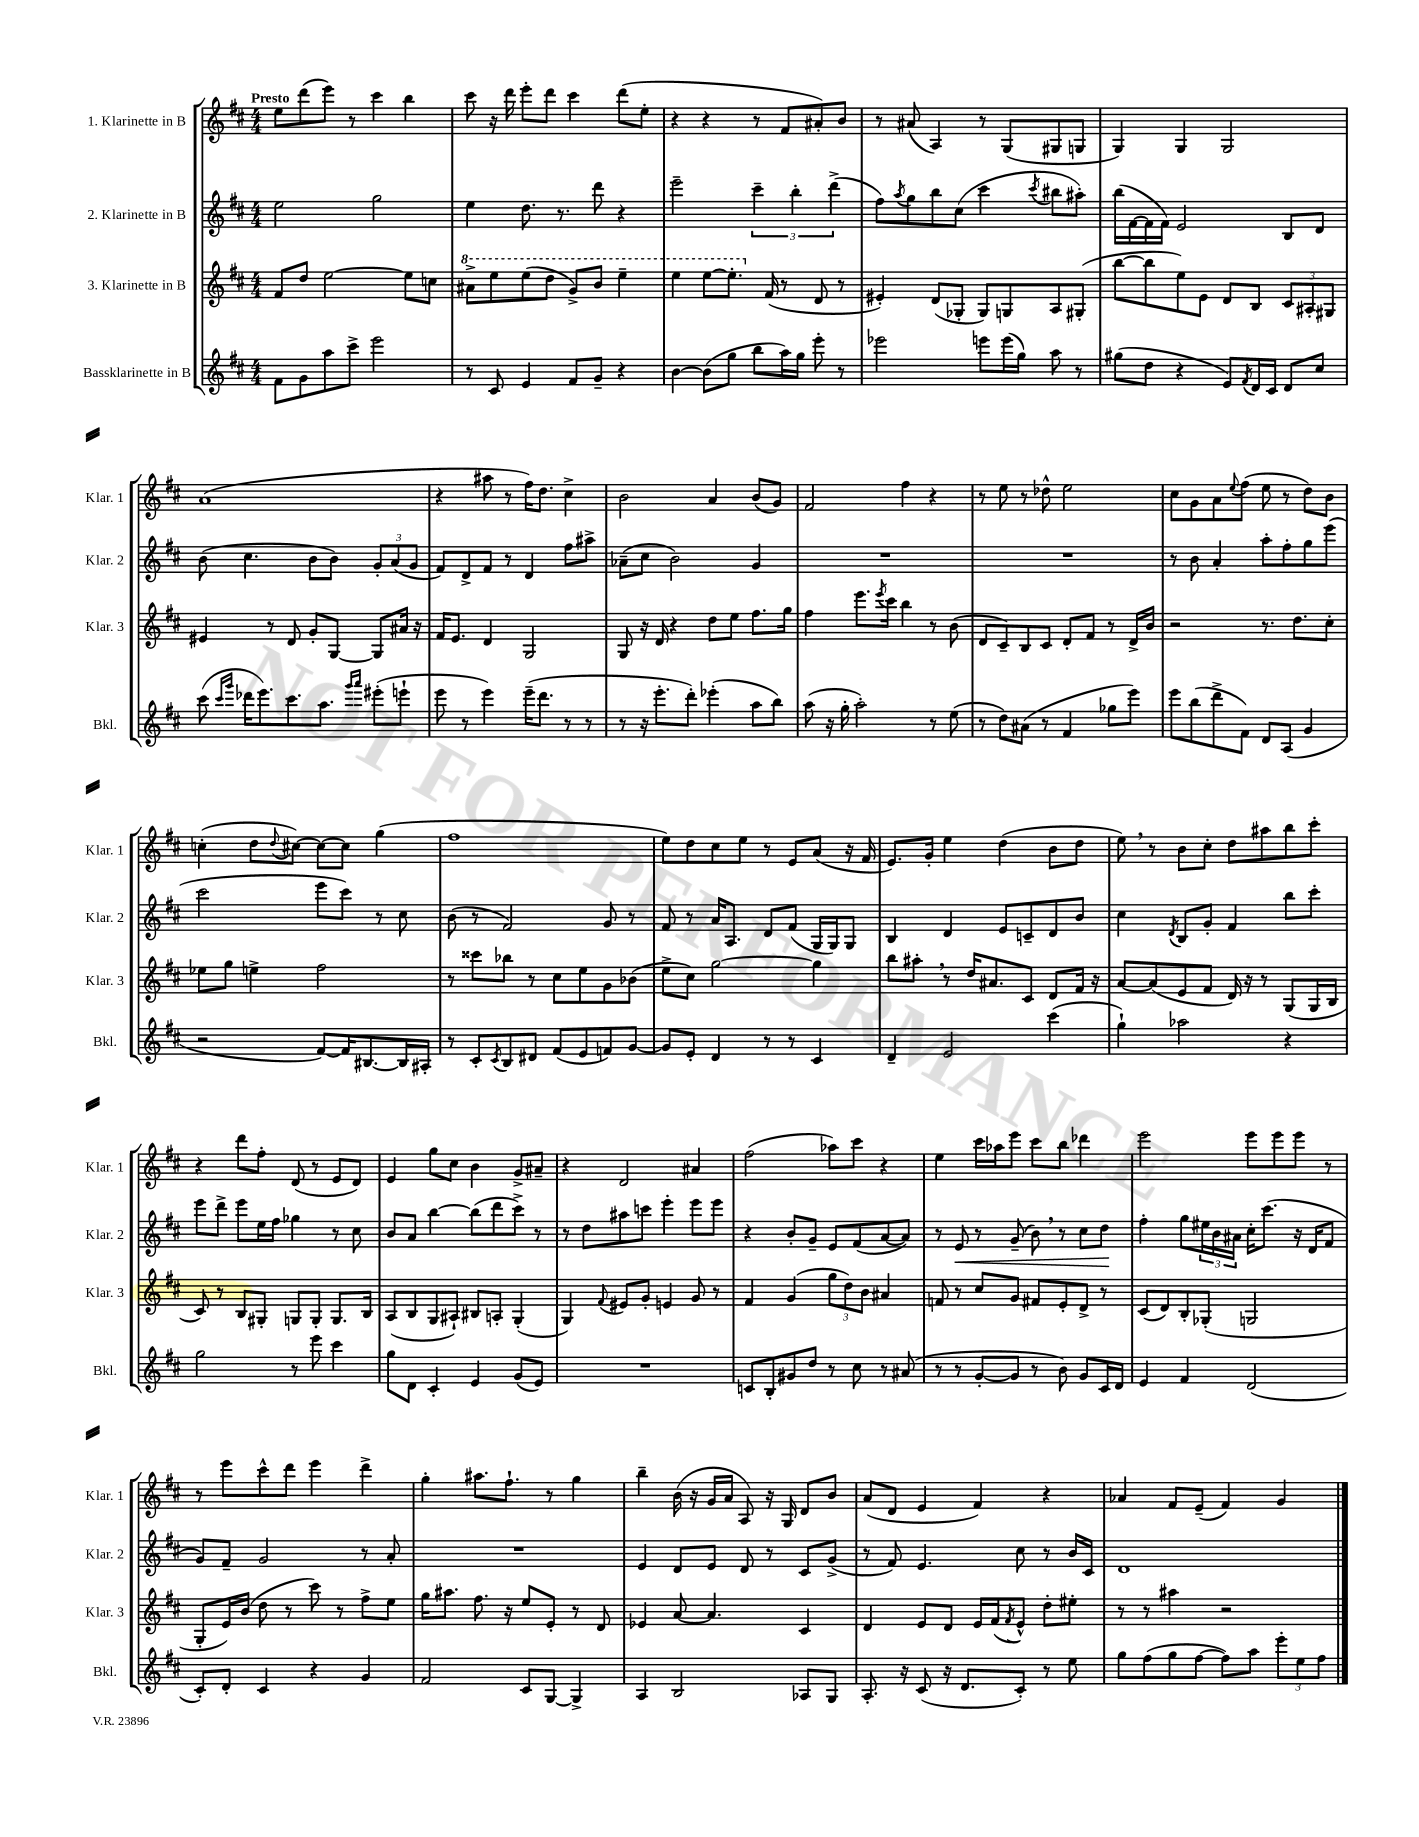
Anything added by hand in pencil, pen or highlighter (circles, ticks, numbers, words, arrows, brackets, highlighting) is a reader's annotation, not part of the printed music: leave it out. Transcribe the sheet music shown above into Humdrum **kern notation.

**kern	**kern	**kern	**dynam	**kern
*part4	*part3	*part2	*part2	*part1
*staff4	*staff3	*staff2	*staff2	*staff1
*I"Bassklarinette in B	*I"3. Klarinette in B	*I"2. Klarinette in B	*	*I"1. Klarinette in B
*I'Bkl.	*I'Klar. 3	*I'Klar. 2	*	*I'Klar. 1
*clefG2	*clefG2	*clefG2	*	*clefG2
*k[f#c#]	*k[f#c#]	*k[f#c#]	*	*k[f#c#]
*M4/4	*M4/4	*M4/4	*	*M4/4
=1	=1	=1	=1	=1
!	!	!	!	!LO:TX:a:B:t=Presto
8f#\L	8f#/L	2ee\	.	8ee\L
8g\	8dd/J	.	.	(8ddd\
8aa\	[2ee\	.	.	8eee\J)
8ccc#^\J	.	.	.	8r
2eee\	.	2gg\	.	4ccc#\
.	8ee\L]	.	.	4bb\
.	8ccn\J	.	.	.
=2	=2	=2	=2	=2
*	*8va	*	*	*
8r	8aa#X^\L	4ee\	.	8ccc#\
8c#/	8eee\	.	.	16r
.	.	.	.	16ddd\
4e/	(8eee\	8.dd\	.	8eee'\L
.	8ddd\J	.	.	8ddd\J
.	.	8.r	.	.
8f#/L	8gg^/L)	.	.	4ccc#\
8g~/J	8bb/J	8ddd\	.	.
4r	4eee~\	4r	.	(8ddd\L
.	.	.	.	8ee'\J
=3	=3	=3	=3	=3
[4b\	4eee\	2eee~\	.	4r
(8b\L]	[8eee\L	.	.	4r
8gg\J	8.eee'\J]	.	.	.
8bb\L	.	6ccc#~\	.	8r
*	*X8va	*	*	*
.	(16f#/	.	.	.
16aa\L)	8r	.	.	8f#/L
.	.	6bb'\	.	.
16gg\JJ	.	.	.	.
8eee'\	8d/	.	.	8a#X'/)
.	.	(6ddd^\	.	.
8r	8r	.	.	8b/J
=4	=4	=4	=4	=4
2eee-X\	4e#X'/)	8ff#\L)	.	8r
.	.	8qaa/	.	.
.	.	8gg\	.	(8a#X/
.	(8d/L	8bb\	.	4A/)
.	8G-X'/J	(8cc#\J	.	.
8eeen\L	8G-/L)	4ccc#\	.	8r
(16eee\L	8Gn/	.	.	(8G/L
16gg\JJ)	.	.	.	.
.	.	8qccc#/	.	.
8aa\	8A/	8bb#X\L	.	8G#X/
8r	(8G#X'/J	8aa#X'\J)	.	8Gn/J
=5	=5	=5	=5	=5
(8gg#X\L	[8bb\L	(16bb\LL	.	4G/)
.	.	[16f#\	.	.
8dd\J	8bb\]	16f#\]	.	.
.	.	16f#\JJ)	.	.
4r	8ee\)	2e/	.	4G/
.	8e\J	.	.	.
8e/L)	8d/L	.	.	2G/
8qf#/	.	.	.	.
16d/L	8B/J	.	.	.
16c#/JJ	.	.	.	.
8d/L	12c#/L	8B/L	.	.
.	12A#X'/	.	.	.
8cc#/J	.	8d/J	.	.
.	12G#X/J	.	.	.
!!LO:LB:g=z
=6	=6	=6	=6	=6
(8ccc#\	4e#X/	(8b\	.	(1a
16qqccc#/LL	.	.	.	.
16qqggg/JJ	.	.	.	.
16ddd-X\KL	.	4.cc#\	.	.
8.eee\)	.	.	.	.
.	8r	.	.	.
8.ccc#\	8d/	.	.	.
.	8g'/L	8b\L	.	.
8.aa\J	.	.	.	.
.	[8G/J	8b\J)	.	.
16qqggg/LL	.	.	.	.
16qqaaa/JJ	.	.	.	.
(8eee#X'\L	8G/L]	12g'/L	.	.
.	.	(12a/	.	.
8eeen`\J	16a#X/Jk	.	.	.
.	.	12g/J	.	.
.	16r	.	.	.
=7	=7	=7	=7	=7
8eee\	16f#/KL	8f#/L)	.	4r
.	8.e/J	.	.	.
8r	.	8d^/	.	.
4eee\)	4d/	8f#/J	.	8aa#X\
.	.	8r	.	8r
(16eee~\KL	2G/	4d/	.	16ff#\KL)
8.ddd\J	.	.	.	8.dd\J
8r	.	8ff#\L	.	4cc#^\
8r	.	8aa#X^\J	.	.
=8	=8	=8	=8	=8
8r	8G/	(8a-X~\L	.	2b\
16r	16r	8cc#\J	.	.
8.eee'\L	16d/	.	.	.
.	4r	2b\)	.	.
8ddd'\J)	.	.	.	.
(4eee-X'\	8dd\L	.	.	4a/
.	8ee\J	.	.	.
8aa\L	8.ff#\L	4g/	.	(8b/L
8bb\J)	.	.	.	8g/J)
.	16gg\Jk	.	.	.
=9	=9	=9	=9	=9
(8aa\	4ff#\	1r	.	2f#/
16r	.	.	.	.
16gg'\	.	.	.	.
2aa'\)	8.eee\L	.	.	.
.	8qeee/	.	.	.
.	16ccc#\Jk	.	.	.
.	4bb\	.	.	4ff#\
8r	8r	.	.	4r
(8ee\	(8b\	.	.	.
=10	=10	=10	=10	=10
8r	8d/L	1r	.	8r
8dd\L)	8c#~/)	.	.	8ee\
(8a#X\J	8B/	.	.	8r
8r	8c#/J	.	.	8dd-X^^\
4f#/	8d'/L	.	.	2ee\
.	8f#/J	.	.	.
8gg-X\L	8r	.	.	.
8eee\J)	16d^/LL	.	.	.
.	16b/JJ	.	.	.
=11	=11	=11	=11	=11
8eee\L	2r	8r	.	8cc#\L
(8bb\	.	8b\	.	8g\
8ddd^\	.	4a'/	.	8a\
.	.	.	.	8qqee/
8f#\J)	.	.	.	(8ff#\J
8d/L	8.r	8aa'\L	.	8ee\
(8A/J	.	8ff#'\	.	8r
.	8.dd\L	.	.	.
4g/	.	8gg\	.	8dd\L)
.	8cc#'\J	(8eee\J	.	8b\J
!!LO:LB:g=z
=12	=12	=12	=12	=12
2r	8ee-X\L	2ccc#\	.	(4ccn'\
.	8gg\J	.	.	.
.	4een^\	.	.	8dd\L
.	.	.	.	8qqdd/
.	.	.	.	[8cc#X\J)
[8f#/L)	2ff#\	8eee\L	.	8cc#\L_
16f#/K]	.	8ccc#\J)	.	8cc#\J]
[8.B#X/	.	.	.	.
.	.	8r	.	(4gg\
16B#/L]	.	8cc#\	.	.
16A#X'/JJ	.	.	.	.
=13	=13	=13	=13	=13
8r	8r	(8b\	.	1ff#
8c#'/L	8ccc##X\L	8r	.	.
8qc#/	.	.	.	.
8B/	8bb-X\J	2f#/)	.	.
8d#X/J	8r	.	.	.
(8f#/L	8cc#\L	.	.	.
8e/	8ee\	.	.	.
8fn/)	8g\	8g/	.	.
[8g/J	(8b-X\J	8r	.	.
=14	=14	=14	=14	=14
8g/L]	8ee^\L	8f#/	.	8ee\L)
8e'/J	8cc#\J)	8r	.	8dd\
4d/	[2gg\	16a/KL	.	8cc#\
.	.	8.A/J	.	.
.	.	.	.	8ee\J
8r	.	8d/L	.	8r
8r	.	(8f#/J	.	8e/L
4c#/	4gg\]	16G/LL	.	(8a/J
.	.	16G/J)	.	.
.	.	8G/J	.	16r
.	.	.	.	16f#/
=15	=15	=15	=15	=15
4d~/	8bb\L	4B/	.	8.e/L)
.	8aa#X',\J	.	.	.
.	.	.	.	16g'/Jk
2e/	8r	4d/	.	4ee\
.	16dd/KL	.	.	.
.	8.a#X/	.	.	.
.	.	8e/L	.	(4dd\
.	8c#/J	8cn~/	.	.
(4ccc#\	8d/L	8d/	.	8b\L
.	16f#/Jk	8b/J	.	8dd\J
.	16r	.	.	.
=16	=16	=16	=16	=16
4gg`\)	[8a/L	4cc#\	.	8ee,\)
.	(8a/]	.	.	8r
.	.	8qd/	.	.
2aa-X\	8e/	8B/L	.	8b\L
.	8f#/J	8g'/J	.	8cc#'\J
.	16d/)	4f#/	.	8dd\L
.	16r	.	.	.
.	8r	.	.	8aa#X\
4r	(8G/L	8bb\L	.	8bb\
.	16G/L	8ccc#'\J	.	8ccc#'\J
.	16B/JJ	.	.	.
!!LO:LB:g=z
=17	=17	=17	=17	=17
2gg\	8c#/)	8eee\L	.	4r
.	8r	8ddd^\J	.	.
.	8B/L	8eee\L	.	8ddd\L
.	8G#X'/J	16ee\L	.	8ff#'\J
.	.	16ff#\JJ	.	.
8r	8Gn/L	4gg-X\	.	(8d/
8eee\	8G'/J	.	.	8r
4ccc#\	8.G/L	8r	.	8e/L
.	.	8cc#\	.	8d/J)
.	16B/Jk	.	.	.
=18	=18	=18	=18	=18
8gg\L	(8A/L	8b/L	.	4e/
8d\J	8B/	8a/J	.	.
4c#'/	8G/	[4bb\	.	8gg\L
.	8A#X`/J)	.	.	8cc#\J
4e/	8B#X/L	(8bb\L]	.	4b\
.	8An'/J	8ddd\	.	.
(8g/L	(4G'/	8ccc#^\J)	.	8g^/L
8e/J)	.	8r	.	8a#X~/J
=19	=19	=19	=19	=19
1r	4G/)	8r	.	4r
.	.	8dd\L	.	.
.	8qqf#/	.	.	.
.	8e#X/L	8aa#X\	.	2d/
.	8g'/J	8cccn\J	.	.
.	4en/	4eee'\	.	.
.	8g/	8eee\L	.	4a#X/
.	8r	8eee\J	.	.
=20	=20	=20	=20	=20
8cn/L	4f#/	4r	.	(2ff#\
8B'/	.	.	.	.
8g#X/	(4g/	8b'/L	.	.
8dd/J	.	8g~/J	.	.
8r	12gg\L	8e/L	.	8aa-X\L)
.	12dd\)	.	.	.
8cc#\	.	(8f#/	.	8ccc#\J
.	12b\J	.	.	.
8r	4a#X/	[8a/	.	4r
(8a#X/	.	8a/J])	.	.
=21	=21	=21	=21	=21
8r	8fn/	8r	.	4ee\
!	!	!	!LO:HP:b	!
8r	8r	8e/	<	.
[8g'/L	8cc#/L	8r	.	16ccc#\LL
.	.	.	.	16aa-X\J
8g/J]	8g/J	(8g~/	.	8eee\J
8r	8f#X/L	8b,\)	.	8ccc#\L
8b\)	8e'/	8r	.	8bb\J
8g/L	8d^/J	8cc#\L	.	4ddd-X\
16c#/L	8r	8dd\J	.	.
16d/JJ	.	.	.	.
.	.	.	[	.
=22	=22	=22	=22	=22
4e/	(8c#/L	4ff#'\	.	2eee\
.	8d/)	.	.	.
4f#/	8B'/	8gg\L	.	.
.	(8G-X'/J	24ee#X\L	.	.
.	.	24b\	.	.
.	.	24a#X\JJ	.	.
(2d/	2Gn/	16cc#'\KL	.	8eee\L
.	.	(8.ccc#\J	.	.
.	.	.	.	8eee\
.	.	16r	.	8eee\J
.	.	16d/KL	.	.
.	.	8f#/J	.	8r
!!LO:LB:g=z
=23	=23	=23	=23	=23
8c#'/L)	8G'/L	8g/L)	.	8r
8d'/J	16e/L)	8f#~/J	.	8eee\L
.	(16b/JJ	.	.	.
4c#/	8dd\	2g/	.	8ccc#^^\
.	8r	.	.	8ddd\J
4r	8ccc#\)	.	.	4eee\
.	8r	.	.	.
4g/	8ff#^\L	8r	.	4ddd^\
.	8ee\J	8a'/	.	.
=24	=24	=24	=24	=24
2f#/	16gg\KL	1r	.	4gg'\
.	8.aa#X\J	.	.	.
.	8.ff#\	.	.	8.aa#X\L
.	16r	.	.	8.ff#`\J
8c#/L	8ee/L	.	.	.
[8G/J	8e'/J	.	.	8r
4G^/]	8r	.	.	4gg\
.	8d/	.	.	.
=25	=25	=25	=25	=25
4A/	4e-X/	4e/	.	4bb~\
2B/	[8a/	8d/L	.	(16b\
.	.	.	.	16r
.	4.a/]	8e/J	.	16g/LL
.	.	.	.	16a/JJ
.	.	8d/	.	8A/)
.	.	8r	.	16r
.	.	.	.	16G/
8A-X/L	4c#/	8c#/L	.	8d/L
8G/J	.	(8g^/J	.	8b/J
=26	=26	=26	=26	=26
8.A'/	4d/	8r	.	(8a/L
.	.	8f#/)	.	8d/J
16r	.	.	.	.
(8c#/	8e/L	4.e/	.	4e/
16r	8d/J	.	.	.
8.d/L	.	.	.	.
.	16e/LL	.	.	4f#/)
.	(16f#/J	.	.	.
.	8qf#/	.	.	.
8c#'/J)	8e^^/J)	8cc#\	.	.
8r	8dd'\L	8r	.	4r
8ee\	8ee#X'\J	16b/LL	.	.
.	.	16c#/JJ	.	.
=27	=27	=27	=27	=27
8gg\L	8r	1d	.	4a-X/
(8ff#\	8r	.	.	.
8gg\	4aa#X\	.	.	8f#/L
[8ff#\J	.	.	.	(8e~/J
8ff#\L])	2r	.	.	4f#/)
8aa\J	.	.	.	.
12eee'\L	.	.	.	4g/
12ee\	.	.	.	.
12ff#\J	.	.	.	.
==	==	==	==	==
*-	*-	*-	*-	*-
